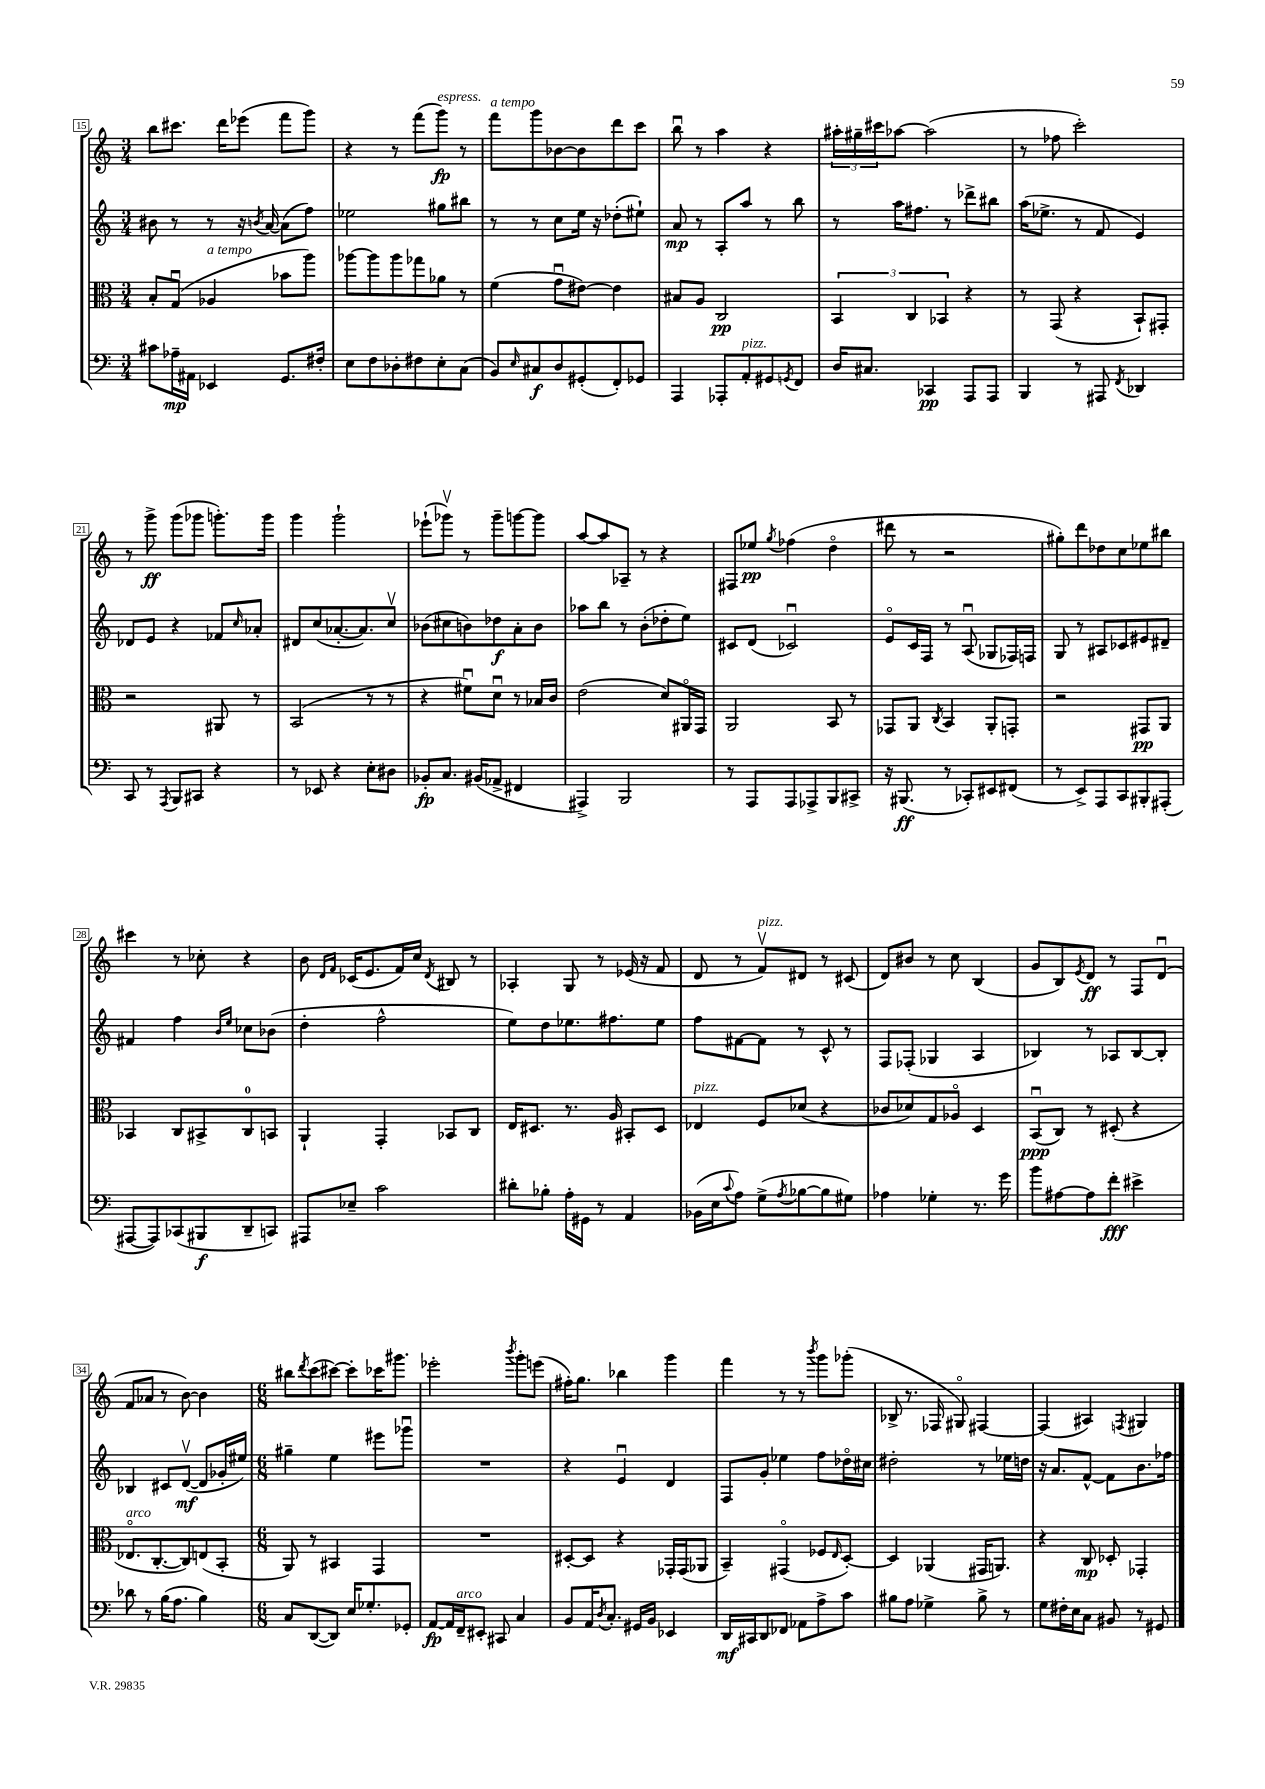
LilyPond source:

<<
\new StaffGroup <<
\new Staff = "s0" {
    \clef treble \key c \major \numericTimeSignature \time 3/4
    b''8 cis'''8. d'''16 ees'''8( f'''8 g'''8) |
    r4 r8 f'''8( g'''8\fp^\markup { \italic "espress." }) r8 |
    f'''8^\markup { \italic "a tempo" } g'''8 bes'8~ bes'8 d'''8 c'''8 |
    b''8\downbow r8 a''4 r4 |
    \tuplet 3/2 { ais''16-. gis''16-- cis'''16 } aes''8~ aes''2( |
    r8 fes''8 c'''2-.) |
    r8 g'''8->\ff g'''8( ges'''8 g'''8.-.) g'''16 |
    g'''4 g'''2-! |
    ees'''8-!( ges'''8\upbow) r8 ges'''8-- g'''8~ g'''8 |
    a''8~ a''8 aes8-- r8 r4 |
    fis8 ees''8\pp \acciaccatura { g''8 } fes''4( d''4\flageolet |
    dis'''8 r8 r2 |
    gis''8-.) d'''8 des''8 c''8 ees''8 bis''8 |
    cis'''4 r8 ces''8-. r4 |
    b'8 \grace { d'16 f'16 } ces'16( e'8. f'16) c''16 \acciaccatura { d'8 } bis8 r8 |
    aes4-. g8 r8 ees'16( r16 f'8 |
    d'8 r8 f'8\upbow^\markup { \italic "pizz." }) dis'8 r8 cis'8( |
    d'8) bis'8 r8 c''8 b4( |
    g'8 b8) \acciaccatura { e'8 } d'8\ff r8 f8 d'8\downbow( |
    f'8 aes'8 r8 b'8~) b'4 |
    \numericTimeSignature \time 6/8 bis''8 \acciaccatura { d'''8 } c'''8( cis'''8~) cis'''8-. ces'''16 gis'''8. |
    ees'''2-. \acciaccatura { b'''8 } g'''8-. e'''8( |
    fis''16-.) g''8. bes''4 g'''4 |
    f'''4 r8 r8 \acciaccatura { b'''8 } g'''8 ges'''8-.( |
    bes8-> r8. fes16 gis8\flageolet) fis4~ |
    fis4( ais4) \acciaccatura { f8 } gis4 \bar "|." |
}
\new Staff = "s1" {
    \clef treble \key c \major \numericTimeSignature \time 3/4
    bis'8 r8 r8 r16 \acciaccatura { b'8 } a'16~ a'8( f''8) |
    ees''2 gis''8 bis''8 |
    r8 r8 c''8 e''16 r16 des''8-.( eis''8-!) |
    a'8\mp r8 a8-. a''8 r8 b''8 |
    r8 a''16 fis''8. r8 des'''8-> bis''8 |
    a''16( ees''8.-> r8 f'8 e'4) |
    des'8 e'8 r4 fes'8 \grace { c''16 } aes'8-. |
    dis'8 c''8( aes'8.~-. aes'8.) c''8\upbow |
    bes'8( cis''8 b'8) des''8\f a'8-. b'8 |
    aes''8 b''8 r8 b'8-.( des''8-. e''8) |
    cis'8 d'8( ces'2\downbow) |
    e'8\flageolet c'16 f16 r8 a8\downbow( ges8 fes16) f16 |
    g8 r8 ais8 ces'8 eis'8 dis'8-- |
    fis'4 f''4 \grace { b'16 e''16 } ces''8 bes'8( |
    d''4-. f''2-^ |
    e''8) d''8 ees''8. fis''8. ees''8 |
    f''8 fis'8~ fis'8 r8 c'8-^ r8 |
    f8 fes8-.( ges4 a4 |
    bes4) r8 aes8 bes8~ bes8-. |
    bes4 cis'8 d'8~\upbow\mf( d'8 ges'16-. eis''16) |
    \numericTimeSignature \time 6/8 gis''4-- e''4 eis'''8 ges'''8\downbow |
    R2. |
    r4 e'4\downbow d'4 |
    f8 g'8-. ees''4 f''8 des''16\flageolet cis''16 |
    dis''2-. r8 ees''16 d''16 |
    r16 a'8. f'8~-^ f'8 b'8. fes''16 \bar "|." |
}
\new Staff = "s2" {
    \clef alto \key c \major \numericTimeSignature \time 3/4
    b8-. g8\downbow( aes4^\markup { \italic "a tempo" } bes'8 a''8) |
    aes''8~ aes''8 aes''8 ges''8 aes'8 r8 |
    f'4( g'8\downbow eis'8~) eis'4 |
    bis8 a8 c2\pp |
    \tuplet 3/2 { b,4 c4 bes,4 } r4 |
    r8 g,8( r4 b,8-!) gis,8-. |
    r2 ais,8 r8 |
    b,2( r8 r8 |
    r4 fis'8\downbow) d'8\downbow r8 bes16 c'16 |
    e'2( d'8) ais,16\flageolet g,16 |
    a,2 b,8 r8 |
    ges,8 a,8 \acciaccatura { c8 } b,4 a,8-. g,8-. |
    r2 gis,8\pp a,8 |
    bes,4 c8 bis,8-> c8-0 b,8 |
    a,4-! g,4-. bes,8 c8 |
    e16 dis8. r8. a16 bis,8-. dis8 |
    ees4^\markup { \italic "pizz." } f8 des'8( r4 |
    ces'8 des'8) g8 aes8\flageolet d4 |
    b,8\downbow\ppp( c8) r8 dis8-.( r4 |
    ees8.\flageolet^\markup { \italic "arco" } c8.~-. c8) e8( b,8-. |
    \numericTimeSignature \time 6/8 a,8) r8 bis,4 g,4 |
    R2. |
    dis8~-. dis8 r4 ges,16-. ges,16( aes,8 |
    b,4--) gis,4\flageolet( fes8 \grace { e16 } d8~-.) |
    d4 aes,4( gis,16 a,8.) |
    r4 c8\mp des8-. ges,4-. \bar "|." |
}
\new Staff = "s3" {
    \clef bass \key c \major \numericTimeSignature \time 3/4
    cis'8 aes16--\mp ais,16 ees,4 g,8. fis16-. |
    e8 f8 des8-. fis8 e8-. c8( |
    b,8) \grace { e16 } cis8\f d8 gis,8-.( f,8-.) ges,8 |
    a,,4 aes,,8-. a,8-.^\markup { \italic "pizz." } gis,8 \acciaccatura { g,8 } f,8 |
    d16 cis8. ces,4\pp a,,8 a,,8 |
    b,,4 r8 ais,,8 \acciaccatura { f,8 } des,4 |
    c,8 r8 \acciaccatura { a,,8 } b,,8 cis,8 r4 |
    r8 ees,8 r4 e8-. dis8 |
    bes,8-.\fp c8. bis,16( aes,8-> fis,4 |
    ais,,4->) b,,2 |
    r8 a,,8 a,,8 aes,,8-> b,,8 cis,8-> |
    r16 bis,,8.\ff( r8 ces,8-.) eis,8 fis,8( |
    r8 e,8->) a,,8 c,8 bis,,8-. ais,,8-.( |
    ais,,8~ ais,,8) ces,8( bis,,8\f d,8-- c,8) |
    ais,,8 ees8-- c'2 |
    dis'8-. bes8-. a16-. gis,16 r8 a,4 |
    bes,16( e16 \appoggiatura { c'8 } a8) g8->( \acciaccatura { a8 } bes8~ bes8 gis8) |
    aes4 ges4-. r8. g'16 |
    b'8 ais8~ ais8 f'8-.\fff eis'4-> |
    des'8 r8 b16( a8. b4) |
    \numericTimeSignature \time 6/8 c8 d,8~( d,8) e16 ges8.-. ges,8-. |
    a,8~\fp a,16 f,16--^\markup { \italic "arco" } eis,8-. cis,8 c4 |
    b,8 a,16 \acciaccatura { d8 } c8.-. gis,16 b,16 ees,4 |
    d,16\mf cis,16 d,8 fes,8 aes,8 a8-> c'8 |
    bis8 a8 ges4-> bis8-> r8 |
    g8 fis16-. e16 c8 bis,8 r8 gis,8 \bar "|." |
}
>>
>>
\layout { \context { \Score currentBarNumber = #15 \override BarNumber.stencil = #(make-stencil-boxer 0.1 0.3 ly:text-interface::print) } }
